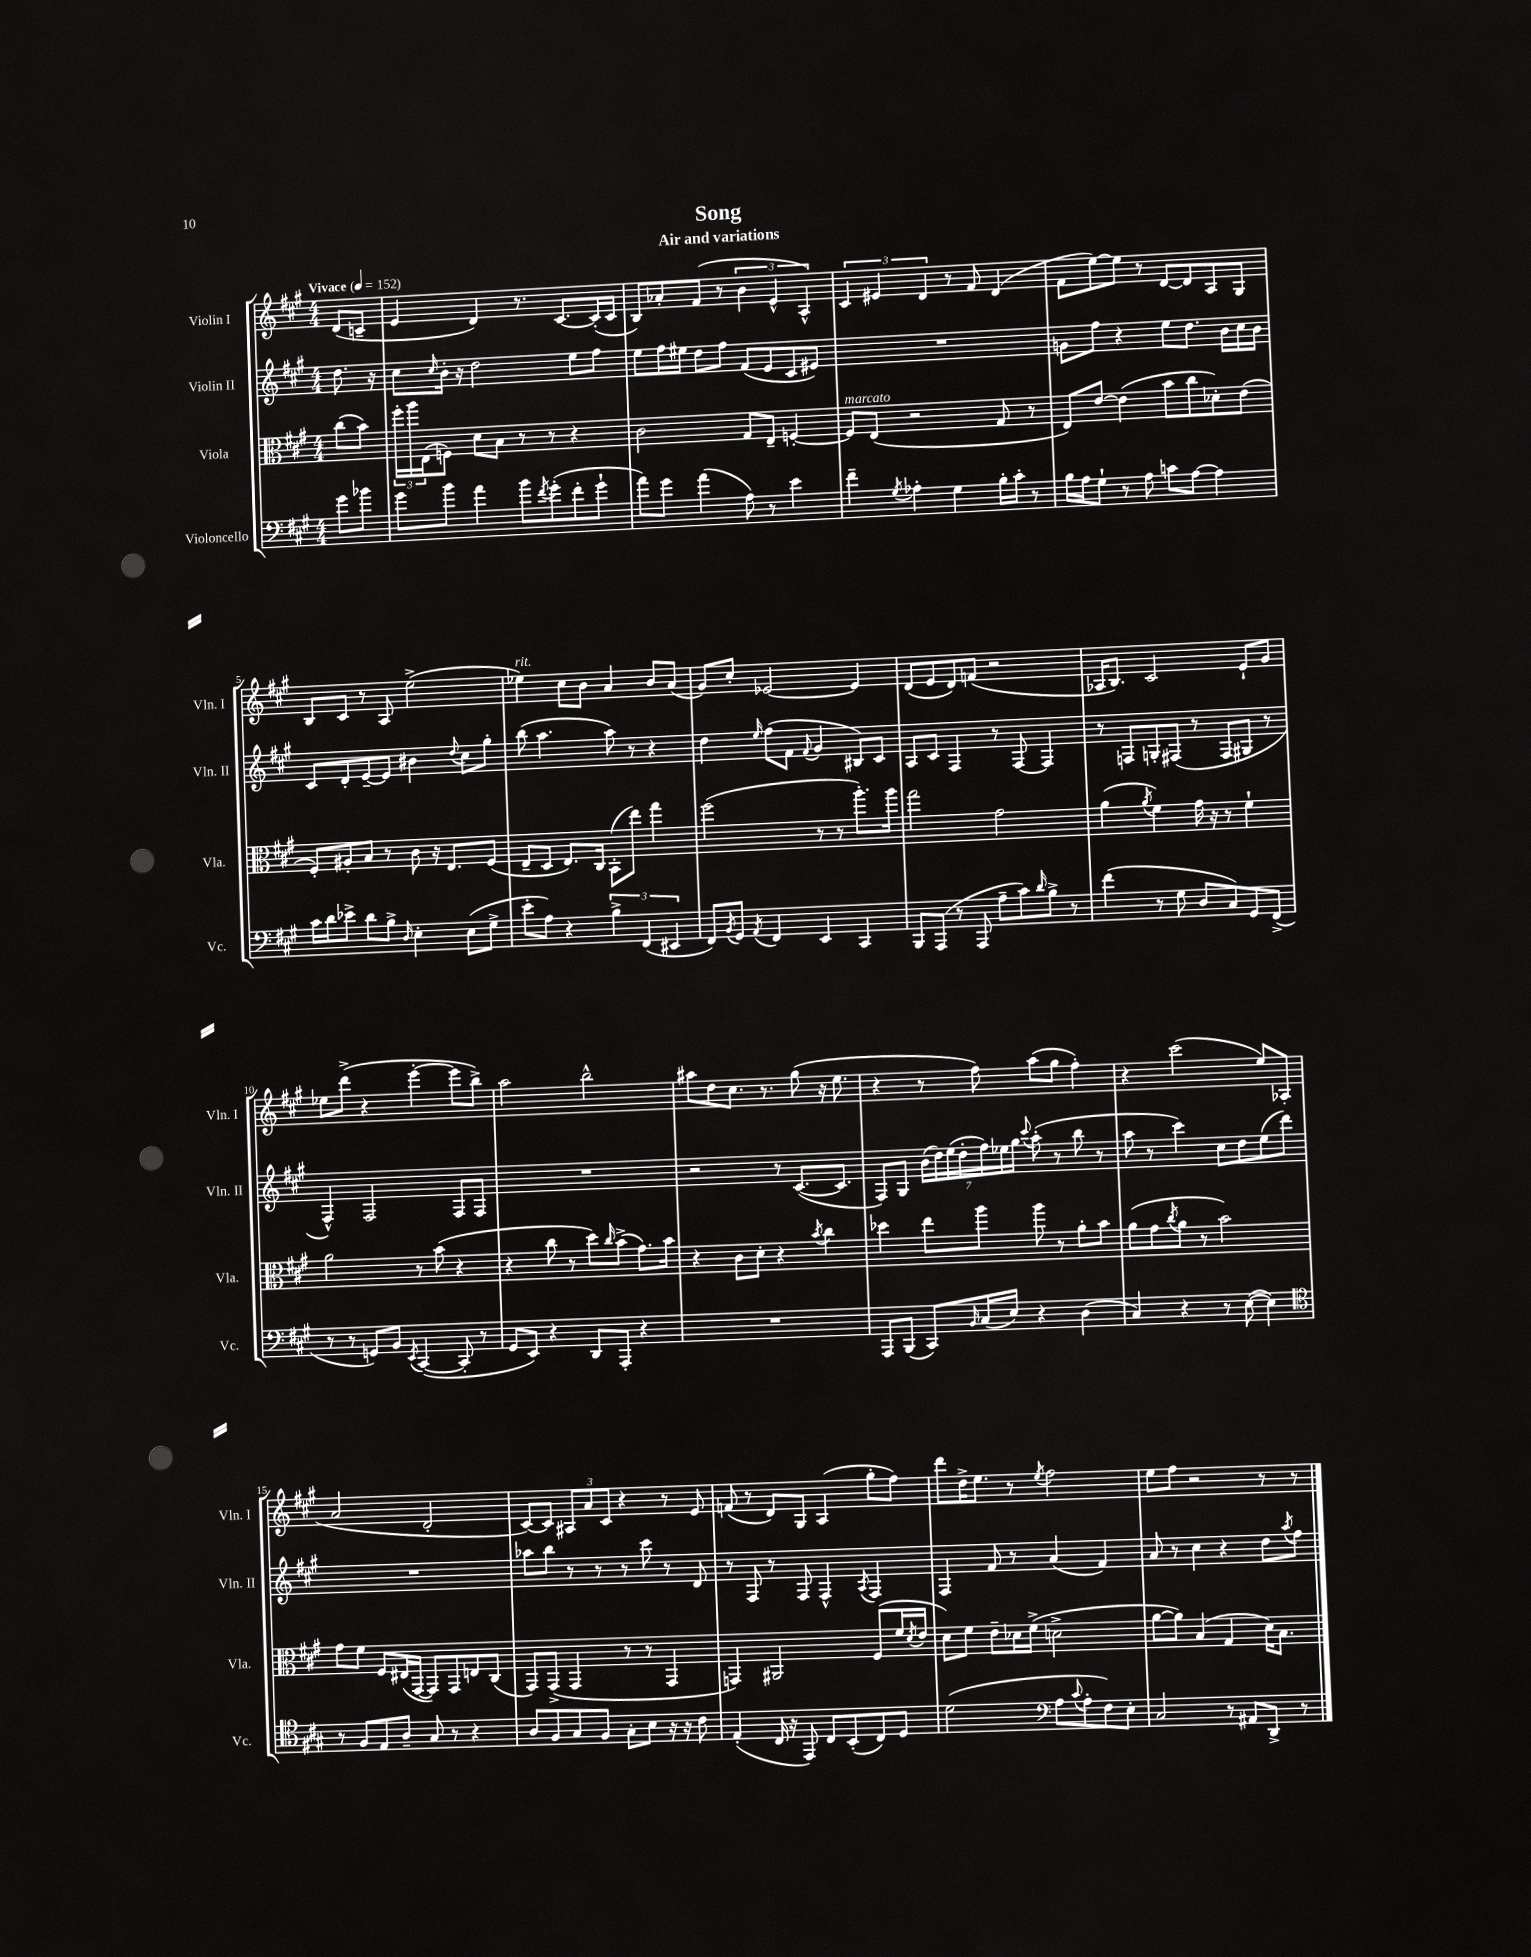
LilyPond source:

\header { title = "Song" subtitle = "Air and variations" }
<<
\new StaffGroup <<
\new Staff = "s0" \with { instrumentName = "Violin I" shortInstrumentName = "Vln. I" } {
    \clef treble \key a \major \numericTimeSignature \time 4/4 \partial 4 \tempo "Vivace" 4 = 152
    d'8( c'8-- |
    e'4 d'4) r8. cis'8.~ cis'16-.( cis'16 |
    b8) aes'8-. fis'8( r8 \tuplet 3/2 { b'4 e'4-^ a4-^) } |
    \tuplet 3/2 { cis'4 eis'4 d'4 } r8 fis'8 d'4( |
    fis'8 e''8~) e''8 r8 d'8~ d'8 a8 gis8 |
    b8 cis'8 r8 a8 e''2->( |
    ees''4^\markup { \italic "rit." }) cis''8 b'8 a'4 b'8 a'8( |
    gis'8) cis''8-. ees'2~ ees'4 |
    d'8( e'8 d'8) f'8( r2 |
    aes16 b8.) cis'2 e'8-! gis'8 |
    ees''8 d'''8->( r4 e'''4~-. e'''8 b''8->) |
    a''2 b''2-^ |
    ais''8 d''8 cis''8. r8. gis''8( r16 e''8. |
    r4 r8 fis''8) a''8( gis''8 fis''4-.) |
    r4 cis'''2( e''8) aes8( |
    a'2 d'2-. |
    cis'8~) cis'8 \tuplet 3/2 { ais8 a'8 cis'8 } r4 r8 e'8 |
    f'8( r8 d'8) gis8 a4( gis''8-. fis''8) |
    d'''8 d''16-> e''8. r8 \acciaccatura { e''8 } fis''2 |
    e''8 fis''8 r2 r8 r8 \bar "|." |
}
\new Staff = "s1" \with { instrumentName = "Violin II" shortInstrumentName = "Vln. II" } {
    \clef treble \key a \major \numericTimeSignature \time 4/4 \partial 4
    d''8. r16 |
    cis''8 \grace { cis''16 } b'16-. r16 d''2 e''8 fis''8 |
    e''8 fis''16 eis''16 d''8 fis''8 fis'8( e'8 cis'8 eis'8) |
    R1 |
    g'8 fis''8 r4 e''8 d''8. b'16 cis''16 b'16 |
    cis'8 d'8-. e'8~-- e'8 bis'4 \appoggiatura { d''8 } cis''8 gis''8-. |
    b''8( a''4. a''8) r8 r4 |
    d''4 \grace { e''16 } fis''8( fis'8 \appoggiatura { fis'8 } gis'4 bis8) cis'8 |
    a8 cis'8 fis4 r8 fis8~ fis4 |
    r8 f8 g8-. fis8( r8 fis8 gis8 r8 |
    fis4-^) fis2 fis8 fis8 |
    R1 |
    r2 r8 cis'8.~( cis'8. |
    fis8) gis8 \tuplet 7/4 { b'16( d''16) e''16( d''16-. fis''16) ees''16 gis''16 } \appoggiatura { cis'''8 } a''8-.( r8 b''8 r8 |
    a''8 r8 cis'''4) cis''8 d''8 e''8( d'''8) |
    R1 |
    aes''8 b''8 r8 r8 r8 cis'''8 r8 d'8 |
    r8 fis8 r8 fis8 fis4-^ \acciaccatura { a8 } fis4 |
    fis4 fis'8 r8 a'4( fis'4) |
    a'8 r8 cis''4 r4 d''8 \acciaccatura { a''8 } fis''8 \bar "|." |
}
\new Staff = "s2" \with { instrumentName = "Viola" shortInstrumentName = "Vla." } {
    \clef alto \key a \major \numericTimeSignature \time 4/4 \partial 4
    cis''8( b'8) |
    \tuplet 3/2 { fis''16-. a''16 e16( } f8) d'8 b8 r8 r8 r4 |
    cis'2 gis8 e8-- f4~-. |
    f8^\markup { \italic "marcato" } e8( r2 gis8 r8 |
    e8) e'8~ e'4( b'8 cis''8 des'8-.) e'8( |
    fis8-.) ais8-. b8 r8 cis'8 r16 e8. fis8( |
    e8-- d8 e8.) cis16 b,8-.( e''8) gis''4 |
    fis''2( r8 r8 a''8.-.) a''16 |
    gis''2 gis'2 |
    a'4( \acciaccatura { a'8 } fis'4) gis'16 r16 r8 fis'4-! |
    a'2 r8 b'8( r4 |
    r4 cis''8 r8 d''8) \grace { cis''16 } b'8->( gis'8.) b'16 |
    r4 cis'8 d'8-. r4 \acciaccatura { b'8 } cis''4 |
    des''4 e''8 a''8 a''8 r8 a'8-. b'8 |
    a'8( gis'8 \acciaccatura { cis''8 } a'8 r8 b'2) |
    gis'8 fis'8 fis8 eis16( gis,16~ gis,8) gis,8 e8 cis8( |
    gis,8) gis,8->( gis,4 r8 r8 gis,4 |
    g,4) ais,2 fis8( fis'16 \acciaccatura { d'8 } e'16 |
    d'8) fis'8 e'8-- des'16 fis'16->( d'2-> |
    a'8~ a'8) b4( gis4 d'16) b8. \bar "|." |
}
\new Staff = "s3" \with { instrumentName = "Violoncello" shortInstrumentName = "Vc." } {
    \clef bass \key a \major \numericTimeSignature \time 4/4 \partial 4
    gis'8 bes'8 |
    gis'8 b'8 a'4 b'8 \acciaccatura { fis'8 } gis'8-.( fis'8-. gis'8-! |
    a'8) gis'8 a'4( a8) r8 e'4 |
    fis'4-- \acciaccatura { gis8 } aes4-. gis4 b16-. cis'16-. r8 |
    b16 a16 gis8-! r8 a8 c'8 a8~ a4 |
    cis'16 d'16 ees'8-> d'8 b8-> \grace { d16 } e4-. e8( gis8-> |
    e'8-. a8) r4 \tuplet 3/2 { b4-> fis,4( eis,4 } |
    fis,8) \acciaccatura { b,8 } gis,8 \acciaccatura { a,8 } fis,4 e,4 cis,4 |
    b,,8 a,,8( r8 a,,8 a8-- cis'8) \grace { d'16 } b8-> r8 |
    fis'4( r8 gis8 d8 cis8) gis,8 fis,8->( |
    r8 r8 g,8) b,8 \acciaccatura { e,8 } cis,4~( cis,8-. r8 |
    gis,8 e,8) r4 d,8 a,,8-. r4 |
    R1 |
    a,,8 b,,8( cis,8) \grace { b,16 } cis16( e16) r4 d4( |
    cis4) r4 r8 e8~( e4) |
    \clef tenor r8 fis8 e8 a8-- gis8 r8 r4 |
    a8 fis8 gis8 fis8 gis8-. b8 r16 r16 cis'8 |
    e4-.( cis16 r16 e,8) cis8 b,8-.( cis8) d8 |
    d'2( \clef bass a8 \appoggiatura { cis'8 } a8-. fis8) e8-. |
    cis2 r8 ais,8 d,8-> r8 \bar "|." |
}
>>
>>
